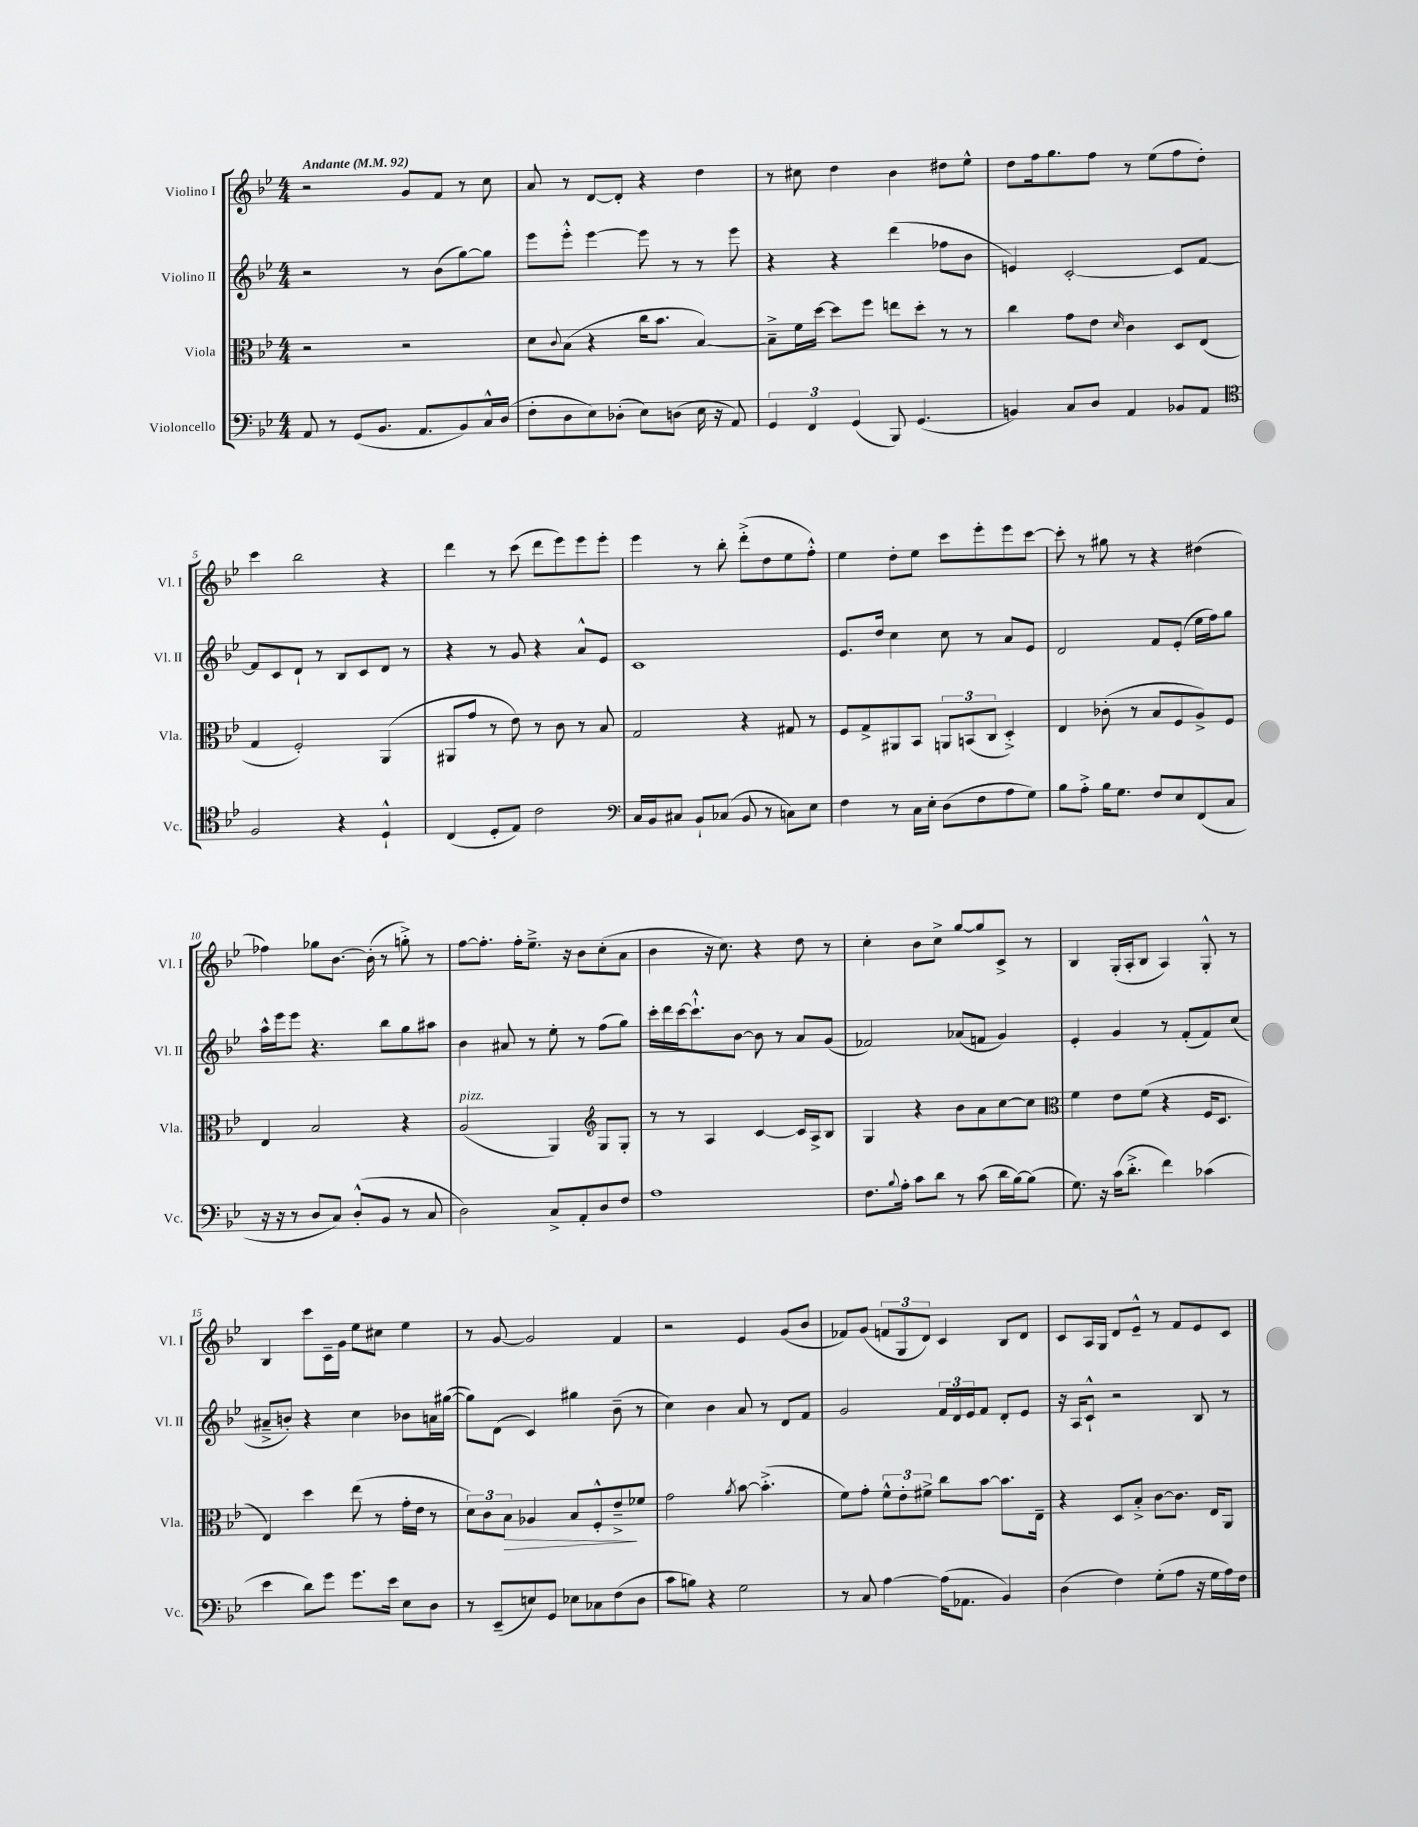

**kern	**kern	**dynam	**kern	**kern
*part4	*part3	*part3	*part2	*part1
*staff4	*staff3	*staff3	*staff2	*staff1
*I"Violoncello	*I"Viola	*	*I"Violino II	*I"Violino I
*I'Vc.	*I'Vla.	*	*I'Vl. II	*I'Vl. I
*clefF4	*clefC3	*	*clefG2	*clefG2
*k[b-e-]	*k[b-e-]	*	*k[b-e-]	*k[b-e-]
*M4/4	*M4/4	*	*M4/4	*M4/4
*MM92	*MM92	*	*MM92	*MM92
=1	=1	=1	=1	=1
!	!	!	!	!LO:TX:a:B:t=Andante
8AA/	2r	.	2r	2r
8r	.	.	.	.
(8GG/L	.	.	.	.
8.BB-/J	.	.	.	.
.	2r	.	8r	8g/L
8.AA/L	.	.	.	.
.	.	.	(8b-\L	8f/J
8BB-/)	.	.	[8gg\)	8r
16C^^/L	.	.	8gg\J]	8cc\
(16D/JJ	.	.	.	.
=2	=2	=2	=2	=2
8F'\L	8d\L	.	8eee-\L	8a/
.	8qqc/	.	.	.
8D\	(8B-\J	.	8eee-'^^\J	8r
8E-\)	4r	.	[4eee-\	[8d/L
(8D-X'\J	.	.	.	8d'/J]
8E-\L)	16cc\KL	.	8eee-\]	4r
.	8.b-\J	.	.	.
(8Dn\J	.	.	8r	.
16E-\	[4B-/)	.	8r	4dd\
16r	.	.	.	.
8AA/)	.	.	8eee-\	.
=3	=3	=3	=3	=3
6GG/	8B-~^\L]	.	4r	8r
.	16f\L	.	.	8cc#X\
6FF/	.	.	.	.
.	[16dd\JJ	.	.	.
.	8dd\L]	.	4r	4dd\
(6GG/	.	.	.	.
.	8ff\J	.	.	.
8BBB-/)	8een\L	.	(4ddd\	4b-\
(4.GG/	8dd'\J	.	.	.
.	8r	.	8ff-X\L	8dd#X\L
.	8r	.	8b-\J	8ee-^^\J
=4	=4	=4	=4	=4
4BBn/)	4cc\	.	4en/)	8dd\L
.	.	.	.	16ff\k
.	.	.	.	8.gg\
8C/L	8g\L	.	[2c'/	.
8D/J	8e-\J	.	.	8ff\J
.	16qqd/	.	.	.
4AA/	4c\	.	.	8r
.	.	.	.	(8ee-\L
8BB-X/L	8D/L	.	8c/L]	8ff\
8AA/J	(8E-/J	.	[8f/J	8dd'\J)
!!LO:LB:g=z
=5	=5	=5	=5	=5
*clefC4	*	*	*	*
2F/	4G/	.	8f/L]	4ccc\
.	.	.	8c/	.
.	2F'/)	.	8d`/J	2bb-\
.	.	.	8r	.
4r	.	.	8B-/L	.
.	.	.	8c/	.
4D`^^/	(4AA/	.	8d/J	4r
.	.	.	8r	.
=6	=6	=6	=6	=6
(4C/	8AA#X/L	.	4r	4ddd\
.	8g/J	.	.	.
8D'/L	8r	.	8r	8r
8E-/J)	8e-\)	.	8g/	(8ccc\
2c\	8r	.	4r	8ddd\L
.	8c\	.	.	8eee-\)
.	8r	.	8a^^/L	8eee-\
.	8B-/	.	8e-/J	8eee-'\J
=7	=7	=7	=7	=7
*clefF4	*	*	*	*
16C/LL	2G/	.	1c	4eee-\
16BB-/J	.	.	.	.
8C#X/J	.	.	.	.
8BB-`/L	.	.	.	8r
(8C-X/J	.	.	.	8bb-'\
8BB-/	4r	.	.	(8ddd'^\L
8r	.	.	.	8dd\
8Cn\L)	8G#X/	.	.	8ee-\
8E-\J	8r	.	.	8ff'^^\J)
=8	=8	=8	=8	=8
4F\	8F/L	.	8.e-/L	4ee-\
.	8G^/	.	.	.
.	.	.	16dd/Jk	.
8r	8AA#X/	.	4cc\	8dd'\L
16C\LL	8BB-/J	.	.	8ee-\J
16E-'\JJ	.	.	.	.
(8D\L	12AAn/L	.	8cc\	8ccc\L
.	(12BBn/	.	.	.
8F\	.	.	8r	8eee-'\
.	12C/J	.	.	.
8A\	4D'^/)	.	8a/L	8eee-\
8G\J)	.	.	8e-/J	[8ccc\J
=9	=9	=9	=9	=9
8B-\L	4E-/	.	2d/	8ccc'\]
8A'^\J	.	.	.	8r
16B-\KL	(8c-X'\	.	.	8gg#X\
8.G\J	.	.	.	.
.	8r	.	.	8r
8F/L	8B-/L	.	8f/L	4r
8E-/	8F/	.	(8e-'/J	.
(8FF/	8A^/)	.	16ee-\LL	(4dd#X\
.	.	.	16ff\J)	.
8C/J	8F/J	.	8gg\J	.
!!LO:LB:g=z
=10	=10	=10	=10	=10
16r	4E-/	.	16aa^^\LL	4ff-X\)
16r	.	.	16eee-\J	.
8r	.	.	8eee-\J	.
8D/L	2B-/	.	4.r	8gg-X\L
8C/J)	.	.	.	[8.b-\J
(8D'^^/L	.	.	.	.
.	.	.	.	(16b-'\]
8BB-/J	.	.	8bb-\L	8r
8r	4r	.	8gg\	8ggn'^\)
8C/	.	.	8aa#X\J	8r
=11	=11	=11	=11	=11
!	!LO:TX:a:i:t=pizz.	!	!	!
2D\)	(2A/	.	4b-\	[8ff\L
.	.	.	.	8.ff'\J]
.	.	.	8a#X/	.
.	.	.	.	16ff'\KL
.	.	.	8r	8.ee-~^\J
8C^/L	4AA/)	.	8ee-'\	.
.	.	.	.	16r
8AA'/	.	.	8r	8b-\L
*	*clefG2	*	*	*
8D/	8G/L	.	(8ff\L	(8cc'\
8F/J	8G'/J	.	8gg\J)	8a\J
=12	=12	=12	=12	=12
1A	8r	.	16ccc'\LL	4b-\
.	.	.	16ddd\	.
.	8r	.	[16ccc\J	.
.	.	.	8.ccc`^^\]	.
.	4A/	.	.	16r
.	.	.	.	8.cc\)
.	.	.	[8b-\J	.
.	[4c/	.	8b-\]	4r
.	.	.	8r	.
.	16c/LL]	.	8a/L	8dd\
.	16A^/J	.	.	.
.	8B-/J	.	(8g/J	8r
=13	=13	=13	=13	=13
8.F\L	4G/	.	2f-X/)	4cc'\
8qqB-/	.	.	.	.
16A'\Jk	.	.	.	.
8c\L	4r	.	.	8b-\L
8d\J	.	.	.	8cc^\J
8r	8b-\L	.	(8a-X/L	[8gg/L
(8c\	8a\	.	8fn/J	8gg/]
16d\LL	[8cc\	.	4g/)	8c^/J
[16B-\J)	.	.	.	.
(8B-\J]	8cc\J]	.	.	8r
=14	=14	=14	=14	=14
*	*clefC3	*	*	*
8.G\)	4f\	.	4e-'/	4B-/
16r	.	.	.	.
(16c\KL	8e-\L	.	4g/	(16G'/LL
8.d'^\J	.	.	.	16A'/J
.	(8f\J	.	.	8B-/J
4f\)	4r	.	8r	4A/)
.	.	.	(8f'/L	.
(4c-X\	16F/KL	.	8f/)	8G'^^/
.	8.D/J	.	.	.
.	.	.	(8cc/J	8r
!!LO:LB:g=z
=15	=15	=15	=15	=15
4e-\	4E-/)	.	8a#X~^/L	4B-/
.	.	.	8bn'/J)	.
8d\L)	4dd\	.	4r	8ccc\L
8g\J	.	.	.	16c~\L
.	.	.	.	16g\JJ
8.g\L	(8ee-\	.	4cc\	8ee-\L
.	8r	.	.	8cc#X\J
16e-\Jk	.	.	.	.
8E-\L	16g'\LL	.	8b-X\L	4ee-\
.	16e-\JJ	.	.	.
8D\J	8r	.	16an\L	.
.	.	.	([16gg#X\JJ	.
=16	=16	=16	=16	=16
8r	12d\L)	.	8gg#\L])	8r
.	12c\	.	.	.
(8EE-~/L	.	.	(8d\J	[8g/
!	!	!LO:HP:b	!	!
.	12B-\J	>	.	.
8En/)	4A-X/	.	4c/)	2g/]
8GG/J	.	.	.	.
8E-X\L	8B-/L	.	4gg#X\	.
8C-X\	8F'^^/	.	.	.
(8F\	8e-~^/	.	(8b-~\	4f/
8D\J	8f-X/J	]	8r	.
=17	=17	=17	=17	=17
8c\L	2g\	.	4cc\)	2r
8Bn\J)	.	.	.	.
4r	.	.	4b-\	.
.	8qa/	.	.	.
2G\	[8b-\	.	8a/	4e-/
.	(4.b-'^\]	.	8r	.
.	.	.	8d/L	(8g/L
.	.	.	8f/J	8b-/J
=18	=18	=18	=18	=18
8r	8f\L)	.	2g/	8f-X/L)
8C/	8g'\J	.	.	(8g/J
[4A\	12f^^\L	.	.	12fn/L
.	12e-'\	.	.	12G/
.	12f#X^\J	.	.	12d/J)
(16A\KL]	8cc\L	.	24f/LL	4c/
.	.	.	24d/	.
8.AA-X\J	.	.	.	.
.	.	.	24e-/J	.
.	[8b-\J	.	8f/J	.
4BB-/)	8.b-\L]	.	8d'/L	8B-/L
.	.	.	8e-/J	8d/J
.	16E-~\Jk	.	.	.
=19	=19	=19	=19	=19
(4D\	4r	.	16r	8c/L
.	.	.	16A/KL	.
.	.	.	8c`^^/J	16A/L
.	.	.	.	16G/JJ
4F\)	8D/L	.	2r	8d/L
.	8B-'^/J	.	.	8e-~^^/J
(8G'\L	[8c\L	.	.	8r
8A\J	8.c\J]	.	.	8f/L
16r	.	.	8B-/	8e-/
16G\LL	16E-/KL	.	.	.
16A\)	8AA/J	.	8r	8c/J
16F\JJ	.	.	.	.
==	==	==	==	==
*-	*-	*-	*-	*-
